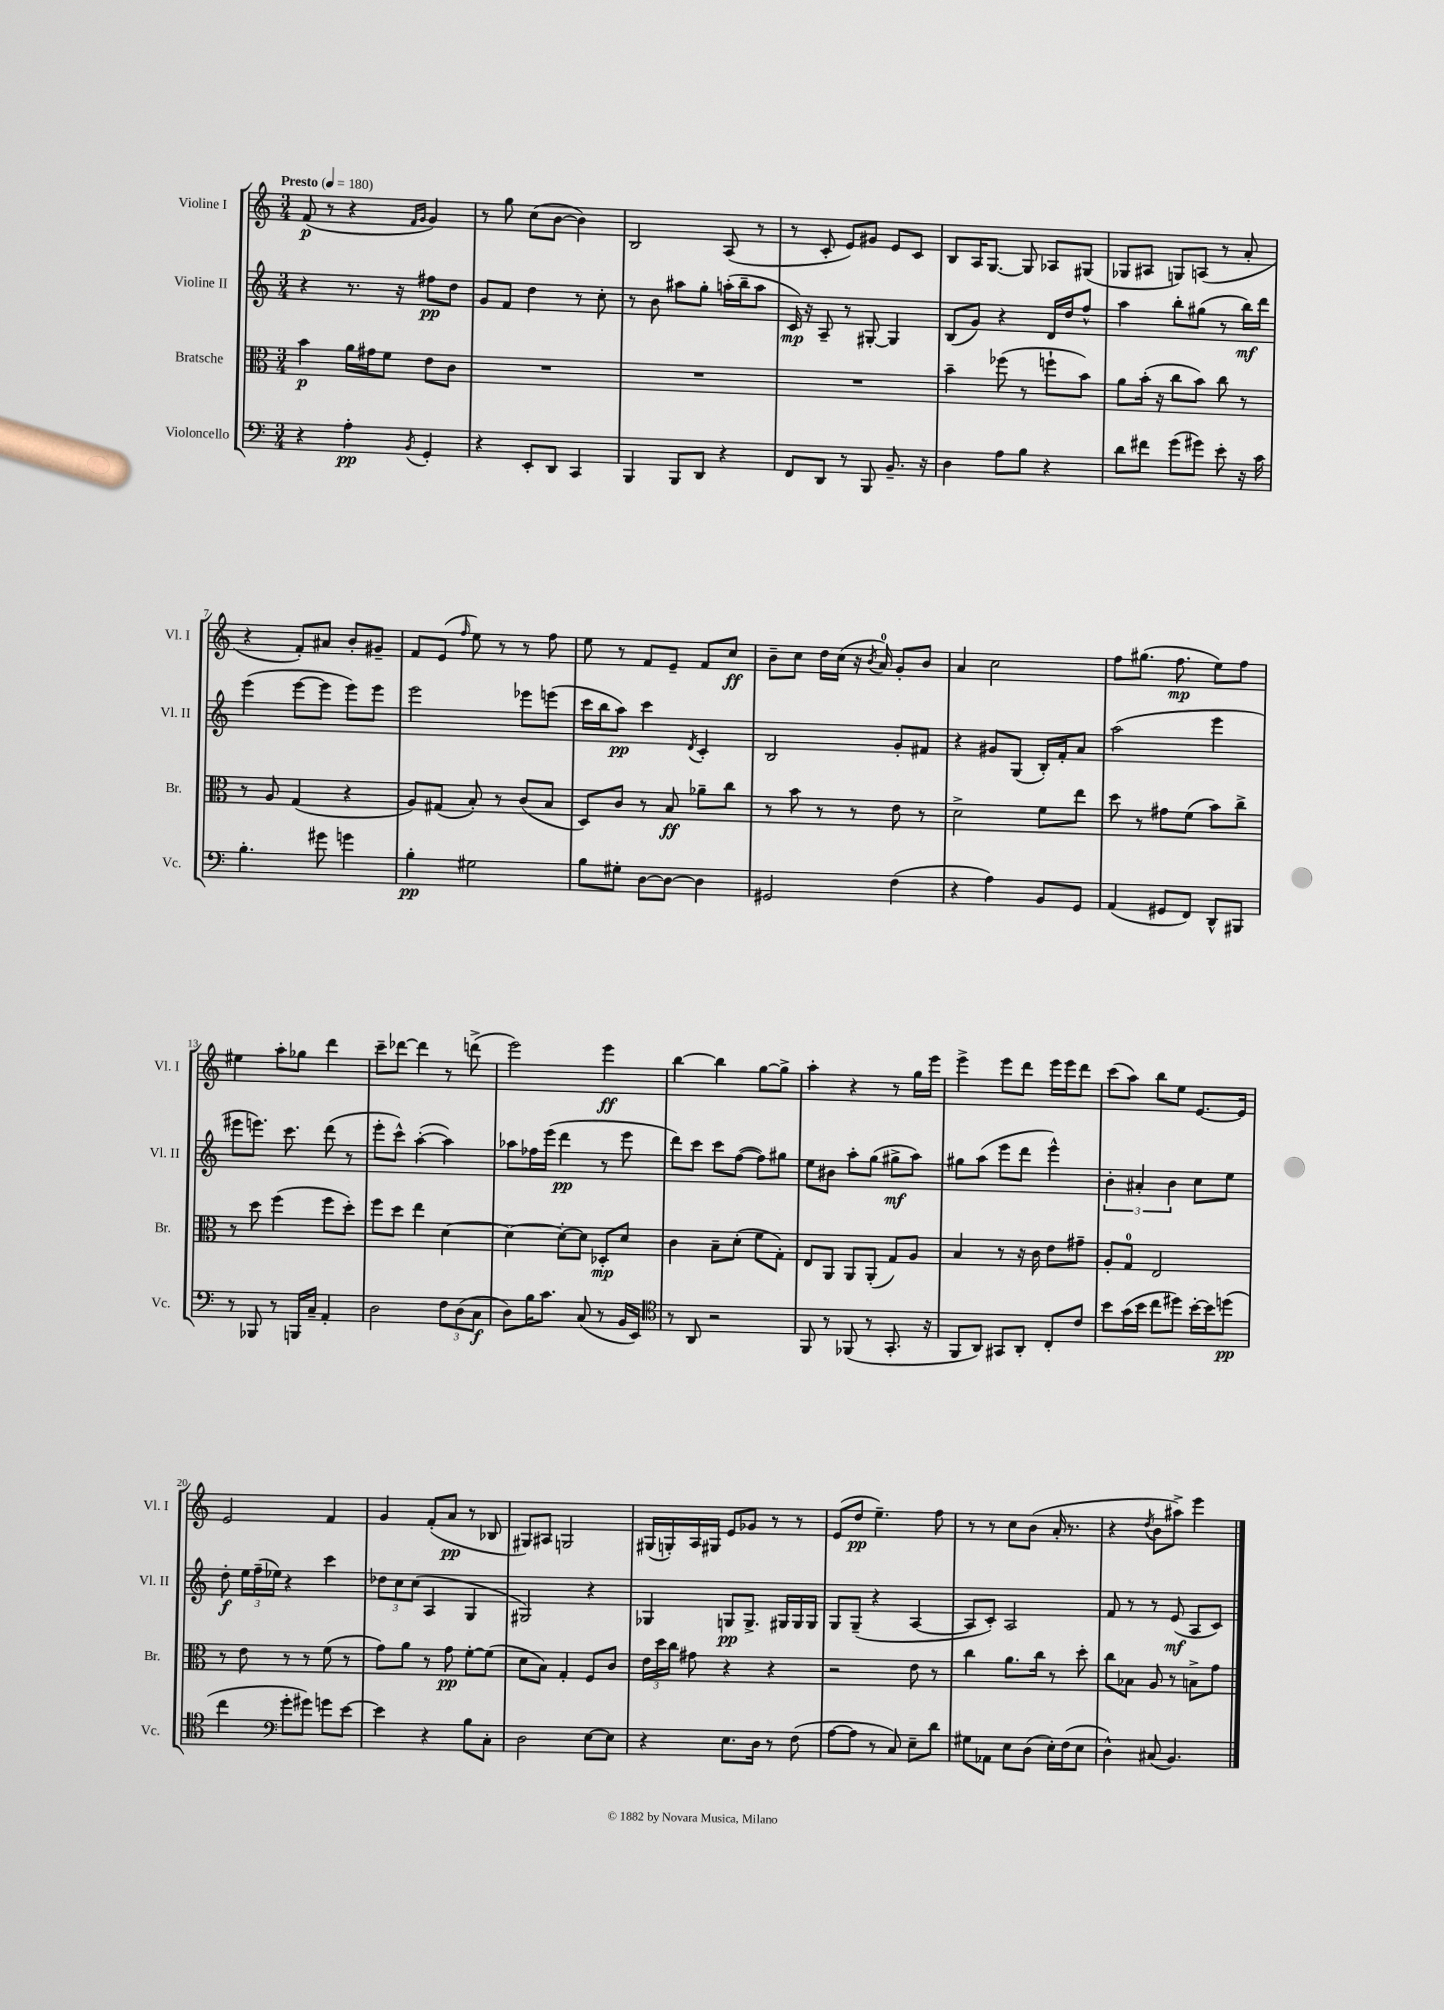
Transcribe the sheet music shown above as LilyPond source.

<<
\new StaffGroup <<
\new Staff = "s0" \with { instrumentName = "Violine I" shortInstrumentName = "Vl. I" } {
    \clef treble \key c \major \numericTimeSignature \time 3/4 \tempo "Presto" 4 = 180
    \autoBeamOff f'8\p( r8 r4 \grace { f'16[ g'16] } g'4) |
    r8 g''8 c''8[( b'8]~ b'4) |
    b2 a8( r8 |
    r8 c'8-. e'8[) gis'8] e'8[ c'8] |
    b8[ a16 g8.]~ g8 aes8[ gis8]( |
    ges8[ ais8] g8[) a8]( r8 a'8-. |
    r4 f'8[-.) ais'8] b'8[-. gis'8]-- |
    f'8[ e'8]( \grace { f''16 } e''8) r8 r8 f''8 |
    e''8 r8 f'8[ e'8]-- f'8[ c''8]\ff |
    b'8[-- c''8] d''16[ c''16]( r16 \acciaccatura { b'8 } a'16-0) g'8[-. b'8] |
    a'4 c''2 |
    f''8[ gis''8.]( f''8.\mp e''8[) f''8] |
    eis''4 a''8[-. ges''8] d'''4 |
    c'''8[-- des'''8]~ des'''4 r8 d'''8->( |
    e'''2) e'''4\ff |
    b''4~ b''4 g''8[~ g''8]-> |
    a''4-. r4 r8 g''16[ e'''16] |
    e'''4-> e'''8[ d'''8] e'''16[ e'''16 d'''8] |
    c'''8[( a''8]) b''8[ e''8] e'8.[~ e'16] |
    e'2 f'4 |
    g'4 f'8[-.( a'8]\pp r8 bes8 |
    gis8[) ais8] g2 |
    gis16[( g16-.) a16 gis16] e'8[ ges'8] r8 r8 |
    e'8[( d''8]\pp e''4.--) f''8 |
    r8 r8 c''8[ b'8]( a'16-. r8. |
    r4 \acciaccatura { d''8 } b'8[ ais''8]->) e'''4 \bar "|." |
}
\new Staff = "s1" \with { instrumentName = "Violine II" shortInstrumentName = "Vl. II" } {
    \clef treble \key c \major \numericTimeSignature \time 3/4
    \autoBeamOff r4 r8. r16 fis''8[\pp d''8] |
    g'8[ f'8] d''4 r8 c''8-. |
    r8 b'8 ais''8[ g''8]-. a''16[-.( b''16-- a''8] |
    c'16\mp) r16 a8-- r8 gis8~-. gis4 |
    b8[( g'8]) r4 d'16[ d''16 f''8]-^ |
    a''4 b''8[-. gis''8]( r8 b''16[\mf) d'''16] |
    e'''4( e'''8[~ e'''8] e'''8[) e'''8] |
    e'''2 ees'''8[ e'''8]( |
    c'''16[ b''16 a''8]\pp) c'''4 \acciaccatura { d'8 } c'4-. |
    b2 g'8[-. fis'8] |
    r4 gis'8[ g8]( b16[-.) f'16-. a'8] |
    a''2( e'''4 |
    eis'''8[ e'''8.]) c'''8. d'''8( r8 |
    e'''8[-. c'''8]-^) a''4~-.( a''4) |
    aes''8[ fes''16 e'''16]( d'''4\pp r8 e'''8 |
    d'''8[) c'''8] c'''8[ f''8]~( f''8[) gis''8] |
    e''8[ bis'8] a''8[-. g''8]( gis''8[->\mf a''8]) |
    gis''8[ a''8]( e'''8[ d'''8] e'''4-^) |
    \tuplet 3/2 { b'4-. ais'4-. b'4 } c''8[ e''8] |
    d''8-.\f \tuplet 3/2 { e''16[ f''16--( ees''16]) } r4 c'''4 |
    \tuplet 3/2 { des''8[ c''8 c''8]( } a4 g4 |
    gis2) r4 |
    ges4 g8[\pp g8.]-> gis16[ gis16 gis16] |
    g8[ g8]--( r4 a4~ |
    a8[ c'8]-.) a2 |
    f'8 r8 r8 e'8\mf( a8[ c'8]) \bar "|." |
}
\new Staff = "s2" \with { instrumentName = "Bratsche" shortInstrumentName = "Br." } {
    \clef alto \key c \major \numericTimeSignature \time 3/4
    \autoBeamOff b'4\p a'16[ gis'16 f'8] e'8[ c'8] |
    R2. |
    R2. |
    R2. |
    b'4-- fes''8( r8 f''8[-! b'8]) |
    a'8[ b'16]-.( r16 c''8[ b'8]) c''8 r8 |
    r8 a8 g4( r4 |
    a8[) gis8]( b8-.) r8 c'8[( b8] |
    d8[) c'8] r8 b8\ff aes'8[-- c''8] |
    r8 b'8 r8 r8 e'8 r8 |
    d'2-> f'8[ e''8] |
    d''8 r8 gis'8[ f'8]( b'8[) c''8]-> |
    r8 d''8 f''4( f''8[ d''8]-.) |
    f''8[ d''8] e''4 d'4~ |
    d'4~ d'8[~-. d'8] des8[-.\mp d'8] |
    c'4 b8[-- d'8]-.( f'8[ g8]-.) |
    e8[ a,8] a,8[ a,8]-.( g8[) a8] |
    b4 r8 r16 c'16 e'8[ gis'8]-- |
    a8[-. g8]-0 e2 |
    r8 e'8 r8 r8 f'8( r8 |
    g'8[) a'8] r8 g'8\pp f'8[~-. f'8]( |
    d'8[ b8]) g4-. f8[ c'8] |
    \tuplet 3/2 { e'16[ d''16 c''16] } gis'8 r4 r4 |
    r2 e'8 r8 |
    c''4 a'8.[ c''16] r8 d''8-. |
    c''8[ bes8] a8 r8 b8[-> g'8] \bar "|." |
}
\new Staff = "s3" \with { instrumentName = "Violoncello" shortInstrumentName = "Vc." } {
    \clef bass \key c \major \numericTimeSignature \time 3/4
    \autoBeamOff r4 a4-.\pp \acciaccatura { b,8 } g,4-. |
    r4 e,8[-. d,8] c,4 |
    b,,4 b,,8[ d,8] r4 |
    f,8[ d,8] r8 b,,8 b,8.-- r16 |
    d4 a8[ b8] r4 |
    d'8[ fis'8] g'8[( gis'8]) e'8-. r16 c'16 |
    b4.-. gis'8 g'4 |
    b4-.\pp gis2 |
    b8[ gis8]-. d8[~ d8]~ d4 |
    gis,2 f4( |
    r4 a4) b,8[ g,8] |
    a,4( gis,8[ f,8]) d,8[-^ bis,,8] |
    r8 bes,,8 r8 b,,16[ c16]-- a,4-. |
    d2 \tuplet 3/2 { f8[ d8( c8]\f } |
    d8[) b16 c'8.] c8( r8 b,16[ e,16]) |
    \clef tenor r8 a,8 r2 |
    f,8 r8 fes,8( r8 g,8.-. r16 |
    f,8[ a,8]) gis,8[ a,8]-. c8[-. c'8] |
    b'8[ g'16( b'16] c''8[ dis''8]) b'16[~-. b'16 d''8]\pp( |
    c''4 \clef bass g'8[-. gis'8]) g'8[ e'8]~ |
    e'4 r4 b8[ c8]-. |
    d2 e8[~ e8] |
    r4 e8.[ d16] r8 f8( |
    a8[~ a8] r8 c8) e8[-- d'8] |
    gis8[ aes,8] e8[ d8]( e16[-.) f16( e8] |
    d4-^) cis8( b,4.) \bar "|." |
}
>>
>>
